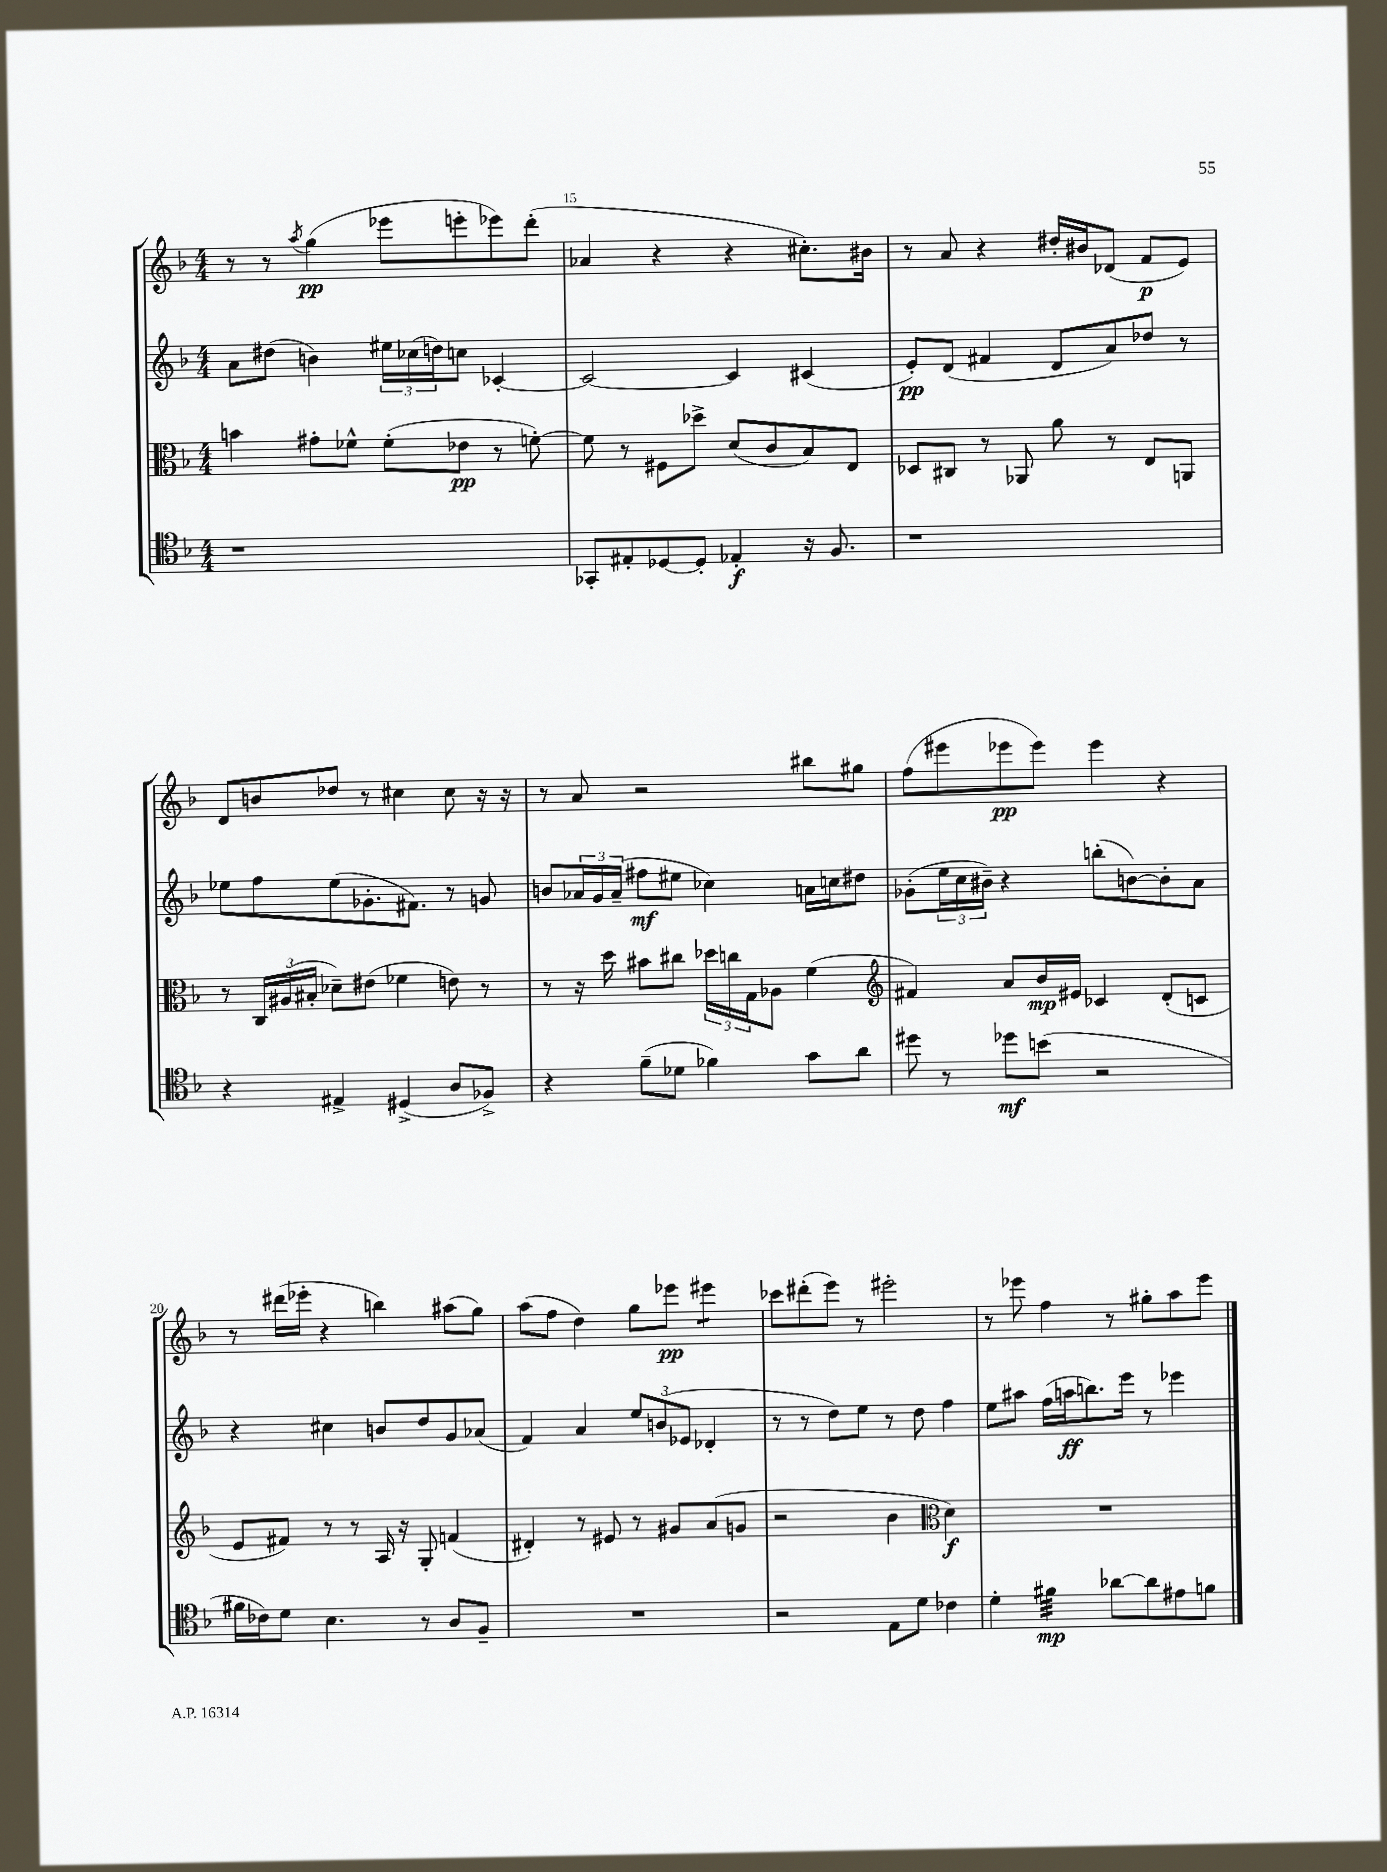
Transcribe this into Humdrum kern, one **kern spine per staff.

**kern	**kern	**kern	**kern
*staff4	*staff3	*staff2	*staff1
*clefC4	*clefC3	*clefG2	*clefG2
*k[b-]	*k[b-]	*k[b-]	*k[b-]
*M4/4	*M4/4	*M4/4	*M4/4
1r	4b\	8a\L	8r
.	.	(8dd#\J	8r
.	.	.	8qaa/
.	8g#'\L	4b\)	(4gg\
.	8f-^^\J	.	.
.	(8f-'\L	24ee#\LL	8eee-\L
.	.	(24cc-\	.
.	.	24dd\J)	.
.	8e-\J	8cc\J	8eee'\
.	8r	[4c-'/	8eee-\)
.	[8f'\)	.	(8ddd'\J
=	=	=	=
8GG-'/L	8f\]	2c-/_	4a-/
8E#'/	8r	.	.
[8D-/	8F#\L	.	4r
8D-'/]J	8dd-^\J	.	.
4E-'/	(8d/L	4c-/]	4r
.	8c/	.	.
16r	8B-/)	(4c#/	8.cc#'\L)
8.F/	.	.	.
.	8E/J	.	.
.	.	.	16b#\Jk
=	=	=	=
1r	8D-/L	8e'/L)	8r
.	8C#/J	(8d/J	8a/
.	8r	4f#/	4r
.	8AA-/	.	.
.	8a\	8d/L	16dd#'/LL
.	.	.	16b#/J
.	8r	8a/)	(8d-/J
.	8E/L	8dd-/J	8f/L
.	8AA/J	8r	8e/J)
=	=	=	=
4r	8r	8ee-\L	8d/L
.	24C/LL	8ff\	8b/
.	(24A#/	.	.
.	24B#'/JJ	.	.
4E#^/	8d-~\L)	(8ee-\	8dd-/J
.	(8e#\J	8.g-'\	8r
(4D#^/	4f-\	.	4cc#\
.	.	8.f#\J)	.
8A/L	8e\)	8r	8cc#\
8F-^/J)	8r	8g/	16r
.	.	.	16r
=	=	=	=
4r	8r	8b/L	8r
.	16r	24a-/L	8a/
.	.	24g/	.
.	16dd\	.	.
.	.	(24a-~/JJ	.
(8f~\L	8b#\L	8ff#\L	2r
8d-\J	8cc#\J	8ee#\J	.
4f-\)	24dd-\LL	4cc-\)	.
.	24cc\	.	.
.	24G\J	.	.
.	8A-\J	.	.
8g\L	(4f\	16a\LL	8bb#\L
.	.	16cc\J	.
8a\J	.	8dd#\J	8gg#\J
=	=	=	=
*	*clefG2	*	*
8dd#\	4f#/)	(8g-'\L	(8ff\L
8r	.	24ee\L	8eee#\
.	.	24cc\	.
.	.	24b#~\JJ)	.
8dd-\L	8a/L	4r	8eee-\
(8b\J	16b-/L	.	8eee-\J)
.	16e#/JJ	.	.
2r	4c-/	(8bb'\L	4eee-\
.	.	[8b\)	.
.	(8d'/L	8b'\]	4r
.	8c/J	8a\J	.
=	=	=	=
16f#\LL	8e/L	4r	8r
16c-\J)	.	.	.
8d\J	8f#/J)	.	(16ddd#\LL
.	.	.	16eee-'\JJ
4.B-\	8r	4cc#\	4r
.	8r	.	.
.	16A/	8b/L	4bb\)
.	16r	.	.
8r	8G'/	8dd/	.
8A/L	(4f/	8g/	(8aa#\L
8F~/J	.	(8a-/J	8gg\J)
=	=	=	=
1r	4d#'/)	4f/)	(8aa\L
.	.	.	8ff\J
.	8r	4a/	4dd\)
.	8e#/	.	.
.	8r	12ee/L	8gg\L
.	.	(12b/	.
.	8g#/L	.	8eee-\J
.	.	12e-/J	.
.	(8a/	4d-'/	4eee#\
.	8g/J	.	.
=	=	=	=
2r	2r	8r	8ccc-\L
.	.	8r	(8ddd#'\
.	.	8dd\L)	8eee\J)
.	.	8ee\J	8r
8E\L	4b-\	8r	2eee#'\
8d\J	.	8dd\	.
*	*clefC3	*	*
4c-\	4d\)	4ff\	.
=	=	=	=
4d'\	1r	8ee\L	8r
.	.	8aa#\J	8eee-\
4f#\	.	(16ff\LL	4ff\
.	.	16aa\J	.
.	.	8.bb\)	.
[8a-\L	.	.	8r
.	.	16eee\Jk	.
8a-\]	.	8r	8gg#'\L
8e#\	.	4eee-\	8aa\
8f\J	.	.	8eee-\J
==	==	==	==
*-	*-	*-	*-
